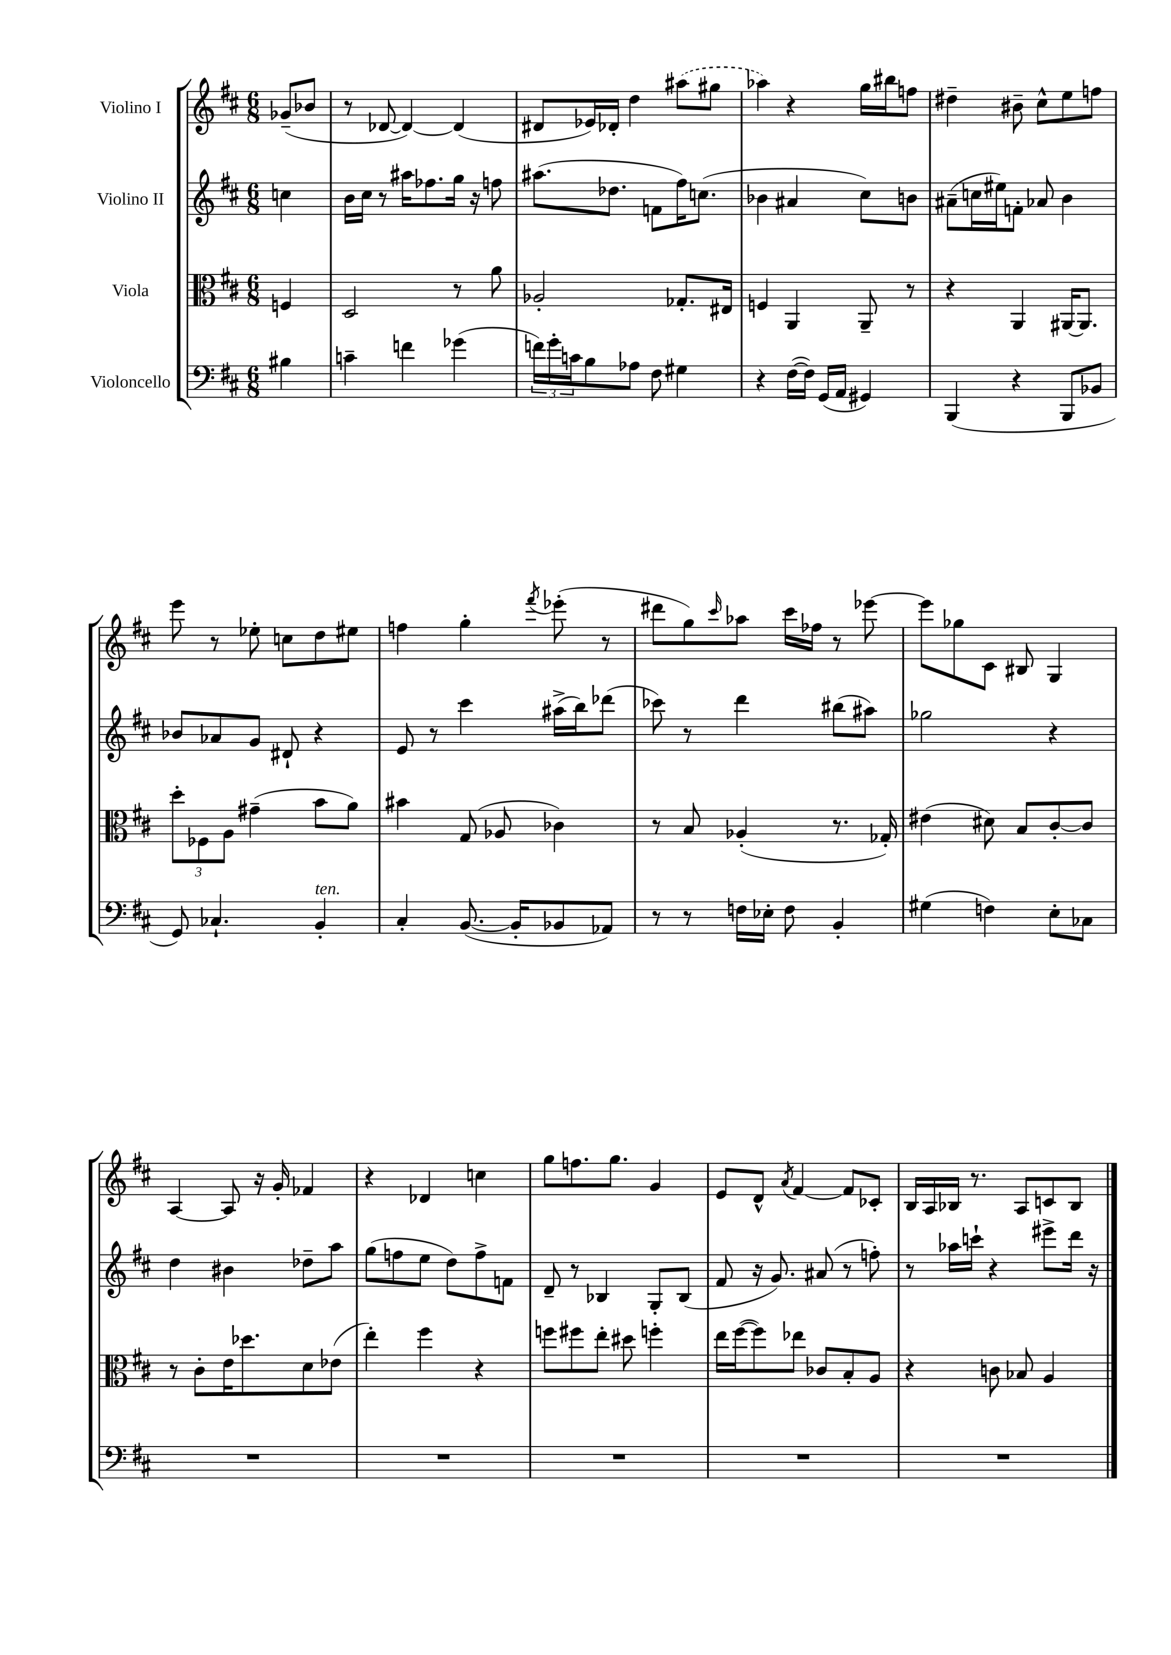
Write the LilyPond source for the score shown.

<<
\new StaffGroup <<
\new Staff = "s0" \with { instrumentName = "Violino I" } {
    \clef treble \key d \major \numericTimeSignature \time 6/8 \partial 4
    ges'8--( bes'8 |
    r8 des'8~ des'4~) des'4( |
    dis'8 ees'16) des'16-. d''4 \once \slurDashed ais''8( gis''8 |
    aes''4) r4 g''16 bis''16 f''8 |
    dis''4-- bis'8-- cis''8-^ e''8 f''8 |
    e'''8 r8 ees''8-. c''8 d''8 eis''8 |
    f''4 g''4-. \acciaccatura { fis'''8 } ees'''8-.( r8 |
    dis'''8 g''8) \grace { cis'''16 } aes''8 cis'''16 fes''16 r8 ees'''8~ |
    ees'''8 ges''8 cis'8 bis8 g4 |
    a4~ a8 r16 g'16-. fes'4 |
    r4 des'4 c''4 |
    g''8 f''8. g''8. g'4 |
    e'8 d'8-^ \acciaccatura { a'8 } fis'4~ fis'8 ces'8-. |
    b16 a16 bes16 r8. a8 c'8 bes8 \bar "|." |
}
\new Staff = "s1" \with { instrumentName = "Violino II" } {
    \clef treble \key d \major \numericTimeSignature \time 6/8 \partial 4
    c''4 |
    b'16 cis''16 r8 ais''16 fes''8. g''16 r16 f''8 |
    ais''8.( des''8. f'8 fis''16) c''8.( |
    bes'4 ais'4 cis''8) b'8 |
    ais'8--( c''16 eis''16) f'8-. aes'8 b'4 |
    bes'8 aes'8 g'8 dis'8-! r4 |
    e'8 r8 cis'''4 ais''16->( b''16) des'''8( |
    ces'''8) r8 d'''4 bis''8( ais''8) |
    ges''2 r4 |
    d''4 bis'4 des''8-- a''8 |
    g''8( f''8 e''8 d''8) f''8-> f'8 |
    d'8-- r8 bes4 g8-. bes8( |
    fis'8 r16 g'8.) ais'8( r8 f''8-.) |
    r8 aes''16 c'''16-! r4 eis'''8-> d'''16 r16 \bar "|." |
}
\new Staff = "s2" \with { instrumentName = "Viola" } {
    \clef alto \key d \major \numericTimeSignature \time 6/8 \partial 4
    f4 |
    d2 r8 a'8 |
    aes2-. ges8.-. eis16 |
    f4 a,4 a,8-- r8 |
    r4 a,4 ais,16~ ais,8. |
    \tuplet 3/2 { d''8-. fes8 a8 } gis'4--( b'8 a'8) |
    bis'4 g8( aes8 ces'4) |
    r8 b8 aes4-.( r8. ges16-.) |
    eis'4( dis'8) b8 cis'8~-. cis'8 |
    r8 cis'8-. e'16 des''8. d'8 ees'8( |
    e''4-.) fis''4 r4 |
    f''8 fis''8 e''8-. dis''8 f''4-. |
    e''16 fis''16~( fis''8) ees''8 ces'8 b8-. a8 |
    r4 c'8 bes8 a4 \bar "|." |
}
\new Staff = "s3" \with { instrumentName = "Violoncello" } {
    \clef bass \key d \major \numericTimeSignature \time 6/8 \partial 4
    bis4 |
    c'4-- f'4 ges'4( |
    \tuplet 3/2 { f'16) g'16-. c'16 } b8 aes8 fis8 gis4 |
    r4 fis16~( fis16) g,16( a,16 gis,4) |
    b,,4( r4 b,,8 bes,8 |
    g,8) ces4.-! b,4-.^\markup { \italic "ten." } |
    cis4-. b,8.~( b,16-. bes,8 aes,8) |
    r8 r8 f16 ees16-. f8 b,4-. |
    gis4( f4) e8-. ces8 |
    R2. |
    R2. |
    R2. |
    R2. |
    R2. \bar "|." |
}
>>
>>
\layout { \context { \Score \remove "Bar_number_engraver" } }
